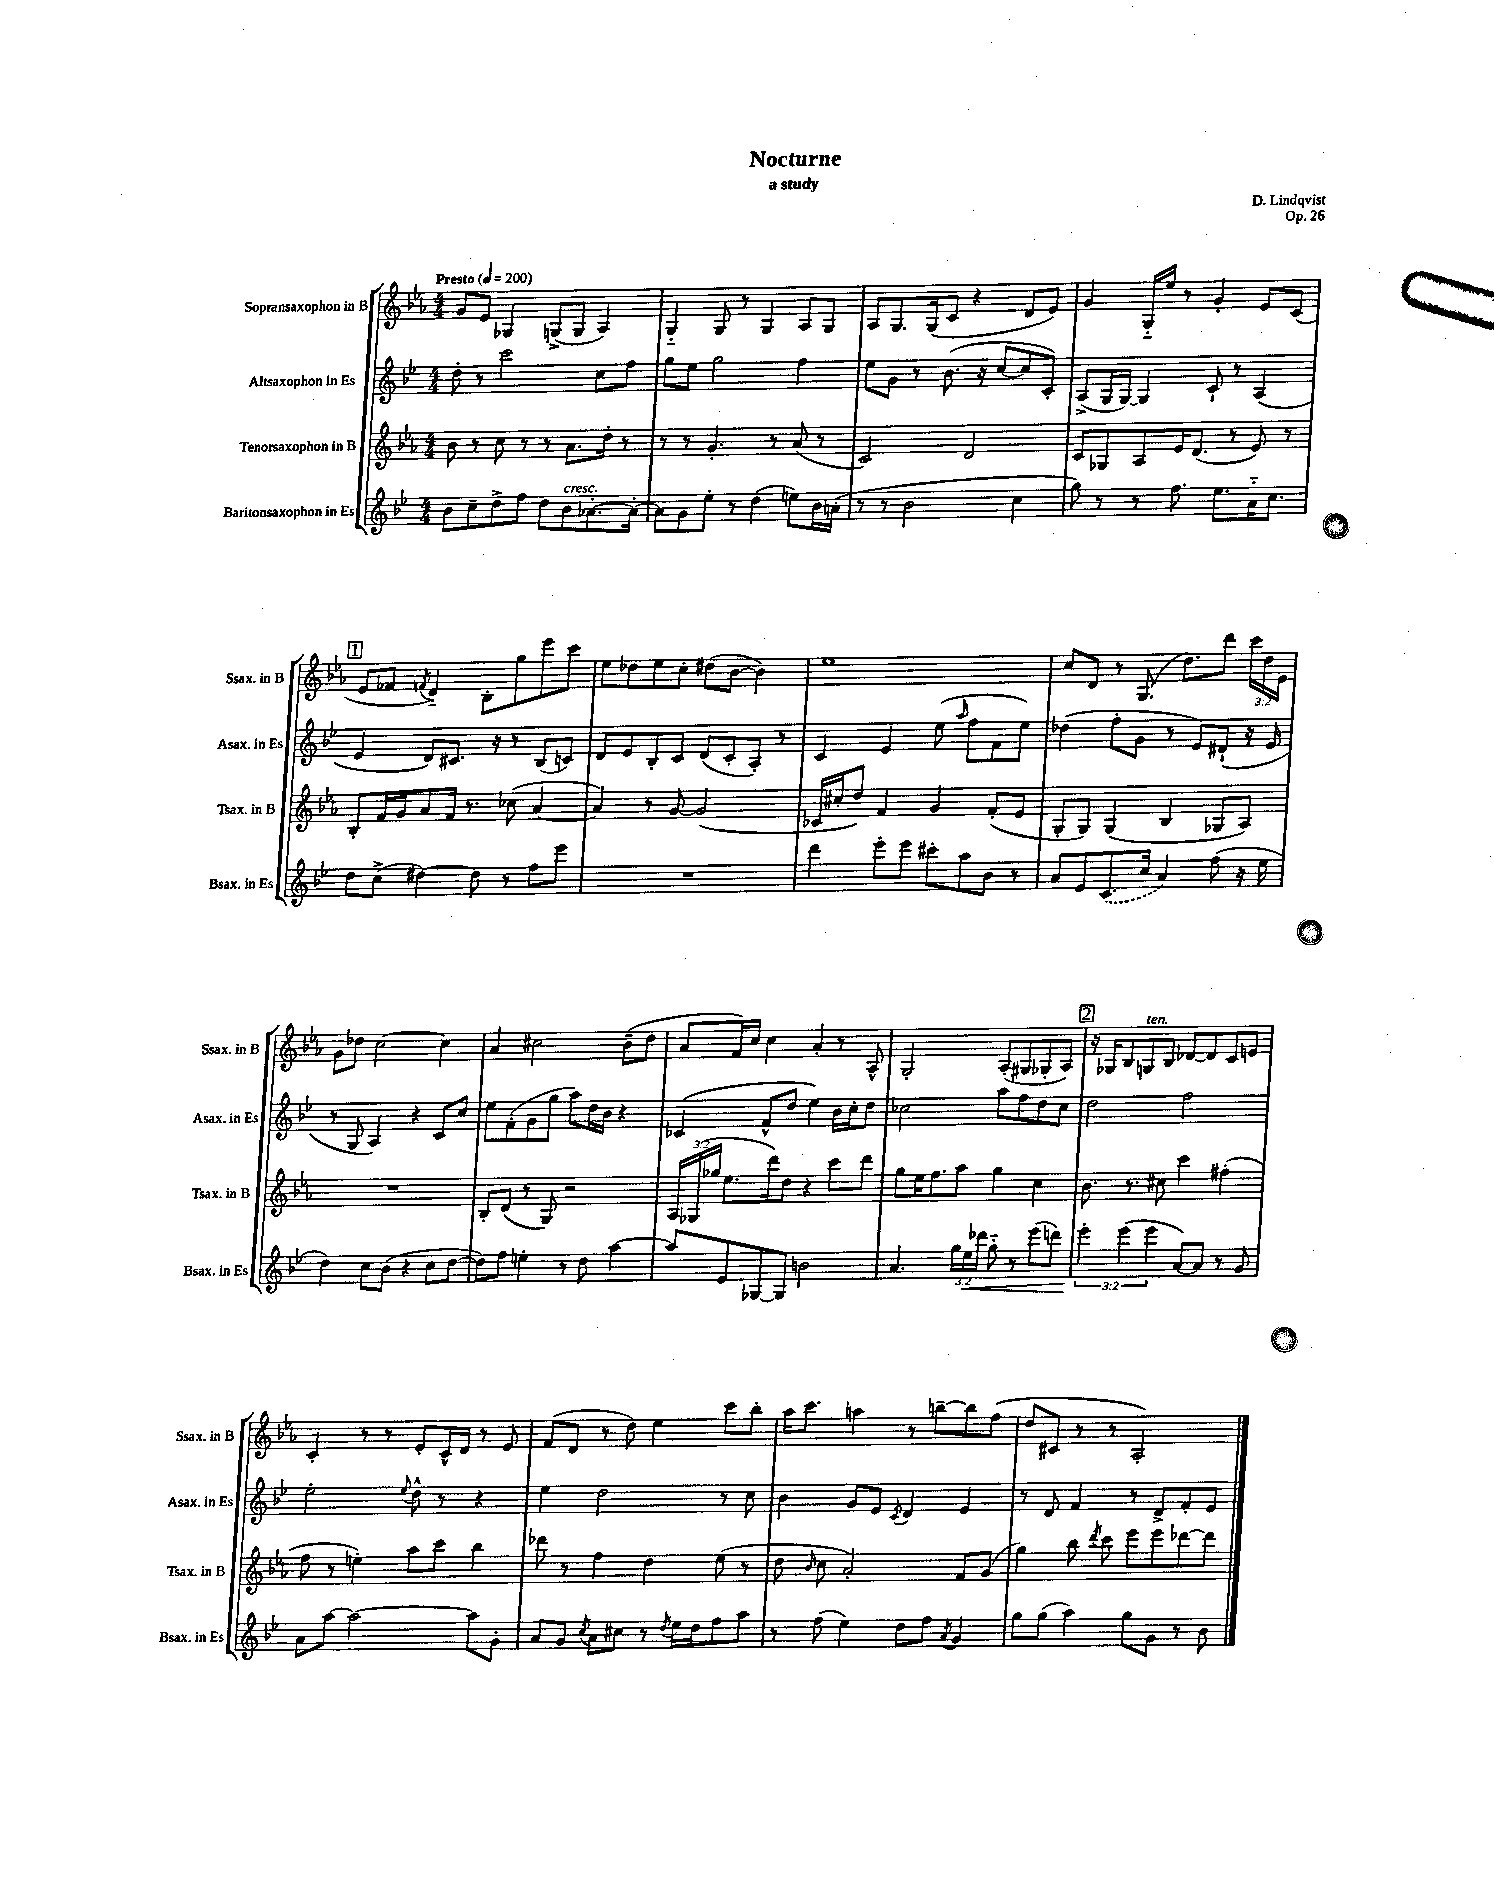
\header { title = "Nocturne" composer = "D. Lindqvist" subtitle = "a study" opus = "Op. 26" }
<<
\new StaffGroup <<
\new Staff = "s0" \with { instrumentName = "Sopransaxophon in B" shortInstrumentName = "Ssax. in B" } {
    \clef treble \key ees \major \numericTimeSignature \time 4/4 \override Staff.TupletNumber.text = #tuplet-number::calc-fraction-text \tempo "Presto" 4 = 200
    \autoBeamOff g'8[ ees'8] ges4 g8[->( g8] aes4) |
    g4-_ g8 r8 g4 aes8[ g8] |
    aes8[ g8. g16( c'8] r4 d'8[ ees'8]) |
    g'4 g16[-_ ees''16] r8 g'4-. ees'8[ c'8]( |
    \mark \markup { \box "1" } ees'8[ fes'8] \acciaccatura { f'8 } d'4-_) bes8[-. g''8 ees'''8 c'''8] |
    ees''8[ des''8 ees''8 c''8]-. dis''8[( bes'8]~ bes'4) |
    ees''1 |
    c''8[ d'8] r8 g8.( d''8.[) d'''8] \tuplet 3/2 { c'''16[ d''16 ees'16] } |
    g'8[ des''8] c''2~ c''4 |
    aes'4 cis''2 bes'8[--( d''8] |
    aes'8[ f'16) c''16] c''4 aes'4-. r8 aes8-^ |
    g2-. aes8[-.( gis8 ges8-. aes8]) |
    \mark \markup { \box "2" } r16 ges16[ bes8 g8^\markup { \italic "ten." } bes8] des'8[~ des'8 c'8 e'8] |
    c'4-. r8 r8 ees'8[-. c'16-^ d'16] r8 ees'8 |
    f'8[( d'8] r8 d''8) ees''4 c'''8[ bes''8]-. |
    aes''16[ c'''8.] a''4 r8 b''8[~-- b''8 f''8]( |
    d''8[ cis'8] r8 r8 aes2-.) \bar "|." |
}
\new Staff = "s1" \with { instrumentName = "Altsaxophon in Es" shortInstrumentName = "Asax. in Es" } {
    \clef treble \key bes \major \numericTimeSignature \time 4/4
    \autoBeamOff d''8-. r8 c'''2 c''8[ f''8] |
    g''8[ ees''8] g''2 f''4 |
    ees''8[ g'8] r8 bes'8.( r16 c''8[~ c''8 c'8]-.) |
    a8[->( g16 g16]~) g4 c'8-! r8 a4( |
    \mark \markup { \box "1" } ees'4 d'8[) cis'8.] r16 r8 bes8[( c'8]) |
    d'8[ ees'8 bes8-. c'8] d'8[( c'8-. a8]-.) r8 |
    c'4 ees'4 ees''8( \grace { a''16 } f''8[ f'8 ees''8]) |
    des''4( f''8[-. g'8] r8 ees'8[) dis'8]-!( r16 ees'16 |
    r8 g8 a4) r4 c'8[ c''8] |
    ees''8[ f'8-.( g'8 g''8] a''8[) d''16 bes'16] r4 |
    ces'4( f'8[-^ d''8] ees''4) bes'16[ c''16-. d''8] |
    ces''2 a''8[ f''8 d''8 ces''8] |
    \mark \markup { \box "2" } d''2 f''2 |
    ees''2-. \appoggiatura { ees''8 } d''8-^ r8 r4 |
    ees''4 d''2 r8 c''8 |
    bes'4 g'8[ ees'8] \acciaccatura { c'8 } d'4 ees'4 |
    r8 d'8 f'4 r8 d'8[-> f'8-. ees'8] \bar "|." |
}
\new Staff = "s2" \with { instrumentName = "Tenorsaxophon in B" shortInstrumentName = "Tsax. in B" } {
    \clef treble \key ees \major \numericTimeSignature \time 4/4 \override Staff.TupletNumber.text = #tuplet-number::calc-fraction-text
    \autoBeamOff bes'8 r8 c''8 r8 r8 aes'8.[ d''16]-. r8 |
    r8 r8 g'4.-. r8 aes'8( r8 |
    c'2) d'2 |
    c'8[ ges8 aes8 ees'16 d'8.]( r8 ees'8) r8 |
    \mark \markup { \box "1" } bes8[-. f'16 g'16 aes'8 f'16] r8. ces''8( aes'4~ |
    aes'4) r8 g'8~ g'2( |
    ces'16[ cis''16-. d''8]) f'4 g'4 f'8[-.( ees'8] |
    g8[-. g8]) g4( bes4 ges8[ aes8]) |
    R1 |
    bes8[-. d'8]( r8 g8) r2 |
    \tuplet 3/2 { aes16[ ges16( ges''16] } ees''8.[ d'''16) d''8] r4 c'''8[ d'''8] |
    g''8[ ees''16 f''8. aes''8] g''4 c''4 |
    \mark \markup { \box "2" } bes'8. r8. cis''8 c'''4 fis''4-.( |
    f''8 r8 e''4-.) aes''8[ c'''8] bes''4 |
    des'''8 r8 f''4 d''4 ees''8( r8 |
    d''8 \grace { bes'16 } c''8 aes'2-.) f'8[ g'8]( |
    g''4) bes''8 \acciaccatura { d'''8 } c'''8 ees'''8[ ees'''8 des'''8~ des'''8] \bar "|." |
}
\new Staff = "s3" \with { instrumentName = "Baritonsaxophon in Es" shortInstrumentName = "Bsax. in Es" } {
    \clef treble \key bes \major \numericTimeSignature \time 4/4 \override Staff.TupletNumber.text = #tuplet-number::calc-fraction-text
    \autoBeamOff bes'8[ c''8-- d''8-> f''8] d''8[ bes'8^\markup { \italic "cresc." } aes'8.~-. aes'16]~-. |
    aes'8[ g'8 ees''8]-. r8 d''4( e''8[) bes'16 a'16]-.( |
    r8 r8 bes'2 c''4 |
    g''8) r8 r8 f''8. ees''8.[ a'16-_ c''8.] |
    \mark \markup { \box "1" } d''8[ c''8]->( dis''4~) dis''8 r8 f''8[ ees'''8] |
    R1 |
    d'''4 ees'''8[-. ees'''8] cis'''8[-. a''8 bes'8] r8 |
    a'8[ ees'8 \once \slurDashed c'8.( c''16] a'4) f''8( r16 ees''16 |
    d''4) c''8[ bes'8]( r4 c''8[ d''8]~ |
    d''8[) f''8] e''4-. r8 d''8 a''4~ |
    a''8[ ees'8 ges8~ ges8] b'2 |
    a'4. \tuplet 3/2 { g''16[ ees''16\< des'''16] } g''8-_ r8 ees'''8[( d'''8]) |
    \mark \markup { \box "2" } \tuplet 3/2 { ees'''4-.\! ees'''4( ees'''4 } a'8[~) a'8] r8 g'8 |
    a'8[ a''8]~ a''2~ a''8[ g'8]-. |
    a'8[ g'8] \acciaccatura { c''8 } a'8[ cis''8] r8 \acciaccatura { d''8 } ees''16[ d''16 f''8 a''8] |
    r8 f''8( ees''4) d''8[ f''8] \acciaccatura { a'8 } g'4 |
    g''8[ g''8]( a''4) g''8[ g'8] r8 bes'8 \bar "|." |
}
>>
>>
\layout { \context { \Score \remove "Bar_number_engraver" } }
